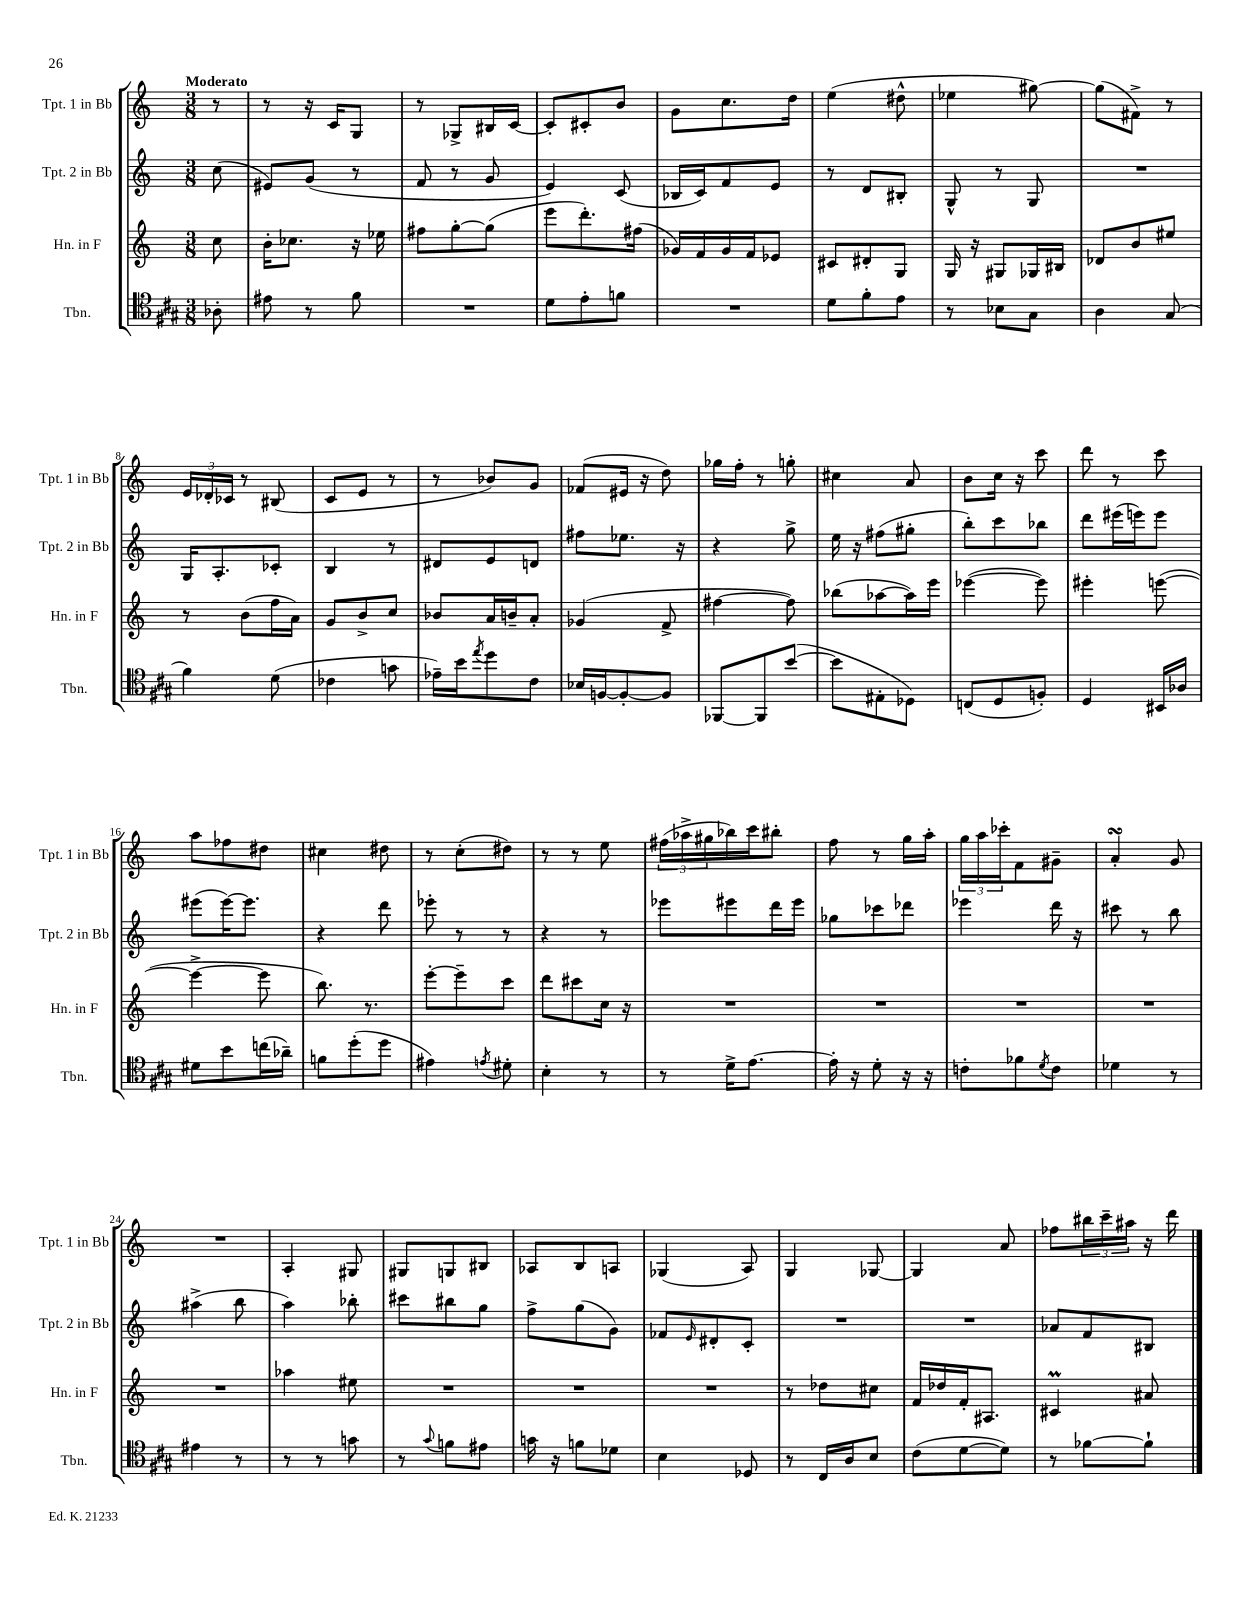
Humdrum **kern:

**kern	**kern	**kern	**kern
*staff4	*staff3	*staff2	*staff1
*clefC4	*clefG2	*clefG2	*clefG2
*k[f#c#g#]	*k[]	*k[]	*k[]
*M3/8	*M3/8	*M3/8	*M3/8
8A-'	8cc	(8cc	8r
=	=	=	=
8e#	16b'	8e#)	8r
.	8.cc-	.	.
8r	.	(8g	16r
.	.	.	16c
8f#	16r	8r	8G
.	16ee-	.	.
=	=	=	=
4.r	8ff#	8f	8r
.	[8gg'	8r	8G-^
.	(8gg]	8g	16B#
.	.	.	[16c
=	=	=	=
8d	8eee	4e)	8c']
8e'	8.ddd')	.	8c#'
8f	.	(8c	8b
.	(16ff#	.	.
=	=	=	=
4.r	16g-)	16B-	8g
.	16f	16c)	.
.	16g-	8f	8.cc
.	16f	.	.
.	8e-	8e	.
.	.	.	16dd
=	=	=	=
8d	8c#	8r	(4ee
8f#'	8d#'	8d	.
8e	8G	8B#'	8dd#^^
=	=	=	=
8r	16G	8G^^	4ee-
.	16r	.	.
8B-	8G#	8r	.
8G#	16G-	8G	[8gg#)
.	16B#	.	.
=	=	=	=
4A	8d-	4.r	(8gg#]
.	8b	.	8f#^)
(8G#	8ee#	.	8r
=	=	=	=
4f#)	8r	16G	24e
.	.	.	24d-'
.	.	8.A'	.
.	.	.	24c-
.	(8b	.	8r
(8d	16ff	8c-'	(8B#
.	16a)	.	.
=	=	=	=
4c-	8g	4B	8c
.	8b^	.	8e
8g	8cc	8r	8r
=	=	=	=
16e-~)	8b-	8d#	8r
16b	.	.	.
8qee	.	.	.
8dd	16a	8e	8b-)
.	16b~	.	.
8c#	8a'	8d	8g
=	=	=	=
16B-	(4g-	8ff#	(8f-
[16F	.	.	.
8F'_	.	8.ee-	16e#
.	.	.	16r
8F]	8f^	.	8dd)
.	.	16r	.
=	=	=	=
[8FF-	[4ff#	4r	16gg-
.	.	.	16ff'
8FF-]	.	.	8r
([8b	8ff#])	8gg^	8gg'
=	=	=	=
8b]	(8bb-	16ee	4cc#
.	.	16r	.
8E#'	[8aa-	(8ff#	.
8D-)	16aa-])	8gg#'	8a
.	16eee	.	.
=	=	=	=
(8C	([4eee-	8bb')	8b
8D	.	8ccc	16cc
.	.	.	16r
8F')	8eee-])	8bb-	8ccc
=	=	=	=
4D	4eee#'	8ddd	8ddd
.	.	(16eee#	8r
.	.	16eee)	.
16BB#	([8eee	8eee	8ccc
16A-	.	.	.
=	=	=	=
8d#	4eee^_	(8eee#	8aa
8b	.	[16eee#)	8ff-
.	.	8.eee#]	.
(16cc	8eee]	.	8dd#
16a-~)	.	.	.
=	=	=	=
8f	8.bb)	4r	4cc#
(8dd'	.	.	.
.	8.r	.	.
8dd	.	8ddd	8dd#
=	=	=	=
4e#)	[8eee'	8eee-'	8r
.	8eee~]	8r	(8cc'
8qe	.	.	.
8d#'	8ccc	8r	8dd#)
=	=	=	=
4B'	8ddd	4r	8r
.	8ccc#	.	8r
8r	16cc	8r	8ee
.	16r	.	.
=	=	=	=
8r	4.r	8eee-	(24ff#
.	.	.	24aa-^
.	.	.	24gg#
16d^	.	8eee#	16bb-)
[8.e	.	.	16ccc
.	.	16ddd	8bb#'
.	.	16eee#	.
=	=	=	=
16e']	4.r	8gg-	8ff
16r	.	.	.
8d'	.	8ccc-	8r
16r	.	8ddd-	16gg
16r	.	.	16aa'
=	=	=	=
8c'	4.r	4eee-	24gg
.	.	.	24aa
.	.	.	24ccc-'
8f-	.	.	8f
8qd	.	.	.
8c	.	16ddd	8g#~
.	.	16r	.
=	=	=	=
4d-	4.r	8ccc#	4a'
.	.	8r	.
8r	.	8bb	8g
=	=	=	=
4e#	4.r	(4aa#^	4.r
8r	.	8bb	.
=	=	=	=
8r	4aa-	4aa)	4A'
8r	.	.	.
8g	8ee#	8bb-'	8G#
=	=	=	=
8r	4.r	8ccc#	8G#
8qqg#	.	.	.
8f	.	8bb#	8G
8e#	.	8gg	8B#
=	=	=	=
16g	4.r	8ff^	8A-
16r	.	.	.
8f	.	(8gg	8B
8d-	.	8g)	8A
=	=	=	=
4B	4.r	8f-	(4G-
.	.	16qqe	.
.	.	8d#'	.
8D-	.	8c'	8A)
=	=	=	=
8r	8r	4.r	4G
16C#	8dd-	.	.
16A	.	.	.
8B	8cc#	.	[8G-
=	=	=	=
(8c#	16f	4.r	4G-]
.	16dd-	.	.
[8d	16f'	.	.
.	8.A#	.	.
8d])	.	.	8a
=	=	=	=
8r	4c#	8a-	8ff-
[8f-	.	8f	24bb#
.	.	.	24ccc~
.	.	.	24aa#
8f-`]	8a#	8B#	16r
.	.	.	16ddd
==	==	==	==
*-	*-	*-	*-
